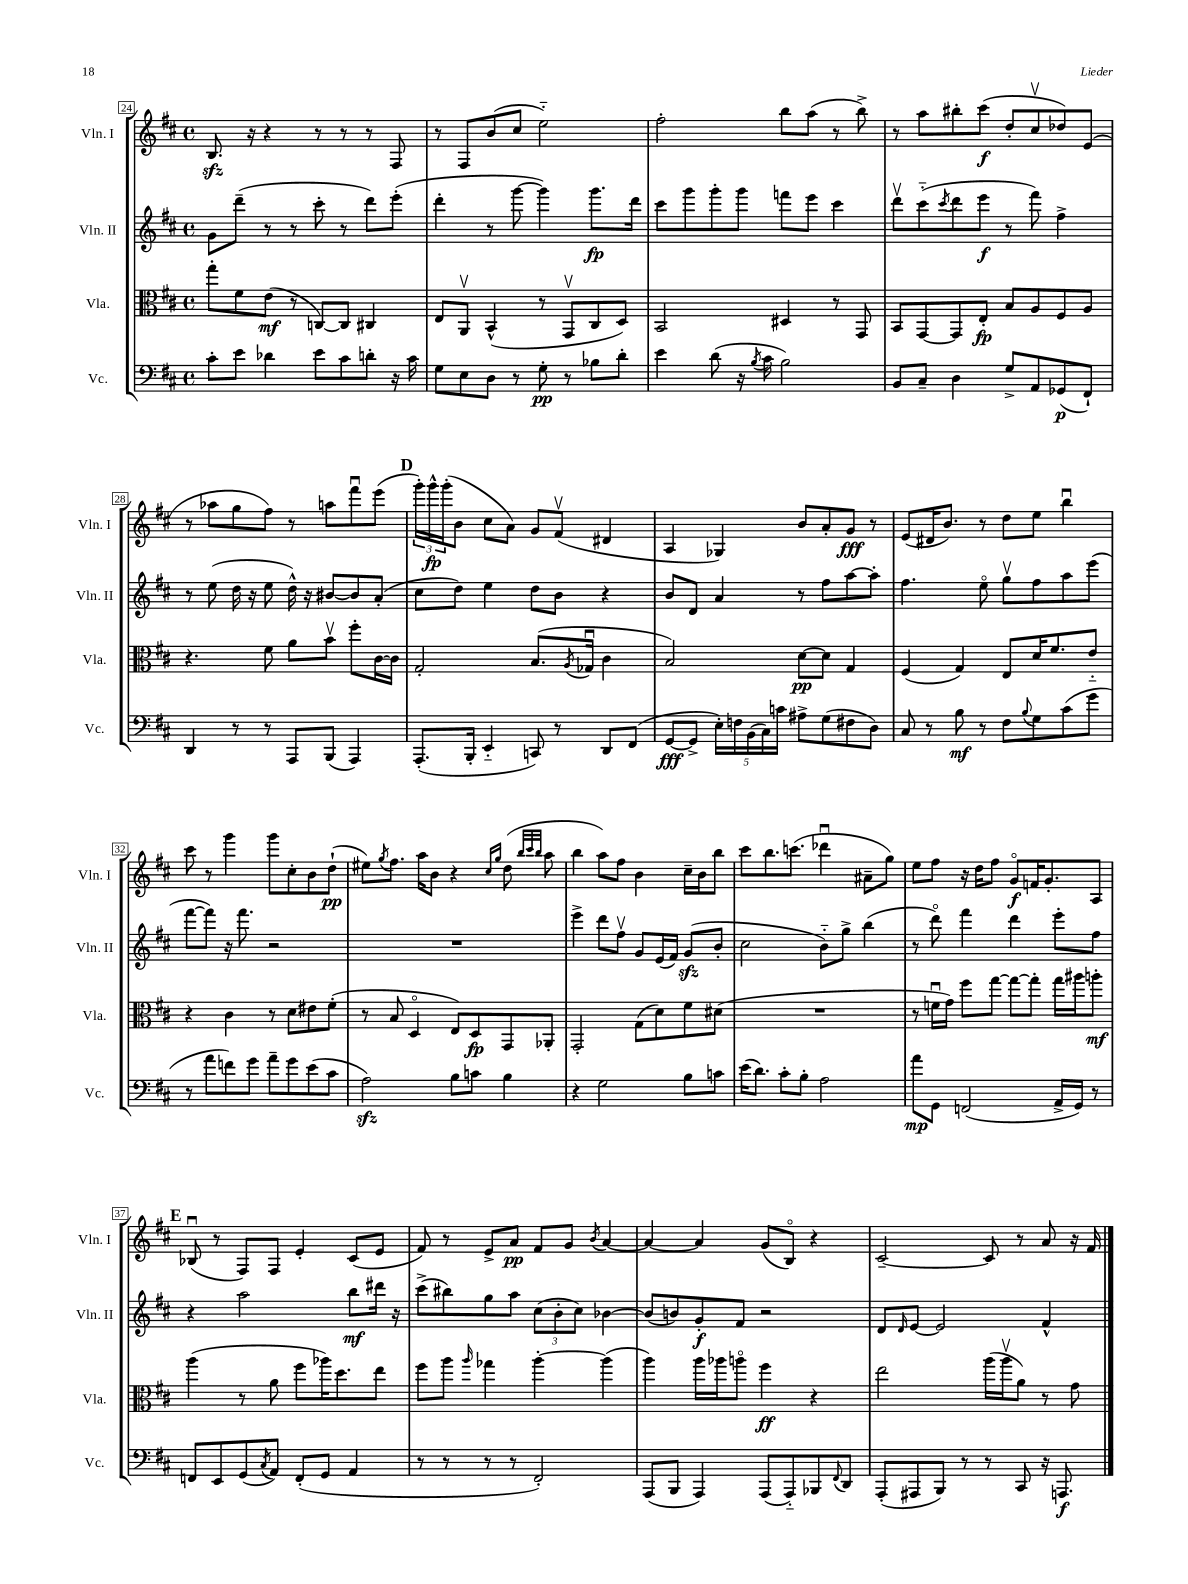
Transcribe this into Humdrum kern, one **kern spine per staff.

**kern	**dynam	**kern	**dynam	**kern	**dynam	**kern	**dynam
*part4	*part4	*part3	*part3	*part2	*part2	*part1	*part1
*staff4	*staff4	*staff3	*staff3	*staff2	*staff2	*staff1	*staff1
*I"Vc.	*	*I"Vla.	*	*I"Vln. II	*	*I"Vln. I	*
*I'Vc.	*	*I'Vla.	*	*I'Vln. II	*	*I'Vln. I	*
*clefF4	*	*clefC3	*	*clefG2	*	*clefG2	*
*k[f#c#]	*	*k[f#c#]	*	*k[f#c#]	*	*k[f#c#]	*
*M4/4	*	*M4/4	*	*M4/4	*	*M4/4	*
*met(c)	*	*met(c)	*	*met(c)	*	*met(c)	*
=24	=24	=24	=24	=24	=24	=24	=24
8c#'\L	.	8gg'\L	.	8g\L	.	8.Bzz/	.
8e\J	.	8f#\	.	(8ddd~\J	.	.	.
.	.	.	.	.	.	16r	.
4d-X\	.	(8e\J	mf	8r	.	4r	.
.	.	8r	.	8r	.	.	.
8e\L	.	[8Cn/L)	.	8ccc#'\	.	8r	.
8c#\	.	8C/J]	.	8r	.	8r	.
8dn'\J	.	4C#X/	.	8ddd\L)	.	8r	.
16r	.	.	.	(8eee'\J	.	8F#/	.
16c#\	.	.	.	.	.	.	.
=25	=25	=25	=25	=25	=25	=25	=25
8G\L	.	8E/L	.	4ddd'\	.	8r	.
8E\	.	8AAv/J	.	.	.	8F#/L	.
8D\J	.	(4BB^^/	.	8r	.	(8b/	.
8r	.	.	.	[8ggg\	.	8cc#/J	.
8G'\	pp	8r	.	4ggg\])	.	2ee\)	.
8r	.	8GGv/L	.	.	.	.	.
8B-X\L	.	8C#/	.	8.ggg\L	fp	.	.
8d'\J	.	8D/J)	.	.	.	.	.
.	.	.	.	16ddd\Jk	.	.	.
=26	=26	=26	=26	=26	=26	=26	=26
4e\	.	2BB/	.	8ccc#\L	.	2ff#'\	.
.	.	.	.	8ggg\	.	.	.
(8d\	.	.	.	8ggg'\	.	.	.
16r	.	.	.	8ggg\J	.	.	.
8qB/	.	.	.	.	.	.	.
16c#\	.	.	.	.	.	.	.
2B\)	.	4D#X/	.	8fffn\L	.	8bb\L	.
.	.	.	.	8eee\J	.	(8aa\J	.
.	.	8r	.	4ccc#\	.	8r	.
.	.	8GG/	.	.	.	8bb^\)	.
=27	=27	=27	=27	=27	=27	=27	=27
8BB/L	.	8BB/L	.	8dddv\L	.	8r	.
8C#~/J	.	[8GG/	.	(8ccc#\	.	8aa\L	.
.	.	.	.	8qccc#/	.	.	.
4D\	.	8GG/]	.	8ddd\	.	8bb#X'\	.
.	.	8E'/J	fp	8eee\J	f	(8ccc#\J	f
8G^/L	.	8B/L	.	8r	.	8dd'/L	.
8AA/	.	8A/	.	8fff#\)	.	8cc#v/	.
(8GG-X/	p	8F#/	.	4ff#^\	.	8dd-X/)	.
8FF#`/J)	.	8A/J	.	.	.	(8e/J	.
!!LO:LB:g=z
=28	=28	=28	=28	=28	=28	=28	=28
4DD/	.	4.r	.	8r	.	8r	.
.	.	.	.	(8ee\	.	8aa-X\L	.
8r	.	.	.	16dd\	.	8gg\	.
.	.	.	.	16r	.	.	.
8r	.	8f#\	.	8ee\	.	8ff#\J)	.
8AAA/L	.	8a\L	.	16dd^^\)	.	8r	.
.	.	.	.	16r	.	.	.
(8BBB/J	.	8bv\J	.	[8b#X/L	.	8aan\L	.
4AAA/)	.	8ff#'\L	.	8b#/]	.	8fff#u\	.
.	.	[16c#\L	.	(8a'/J	.	(8eee\J	.
.	.	16c#\JJ]	.	.	.	.	.
!!LO:REH:place=s1:t=D
=29	=29	=29	=29	=29	=29	=29	=29
(8.AAA'/L	.	2G'/	.	8cc#\L	.	24ggg'\LL)	.
.	.	.	.	.	.	24ggg^^\	fp
.	.	.	.	.	.	(24ggg'\J	.
.	.	.	.	8dd\J)	.	8b\J	.
16BBB'/Jk	.	.	.	.	.	.	.
4EE/	.	.	.	4ee\	.	8cc#\L	.
.	.	.	.	.	.	8a\J)	.
8CCn/)	.	(8.B/L	.	8dd\L	.	8g/L	.
8r	.	.	.	8b\J	.	(8f#v/J	.
.	.	8qA/	.	.	.	.	.
.	.	16G-Xu/Jk	.	.	.	.	.
8DD/L	.	4c#\	.	4r	.	4d#X/	.
(8FF#/J	.	.	.	.	.	.	.
=30	=30	=30	=30	=30	=30	=30	=30
[8GG/L	fff	2B/)	.	8b/L	.	4A/	.
8GG^/J]	.	.	.	8d/J	.	.	.
20E'\LL)	.	.	.	4a/	.	4G-X/)	.
20Fn\	.	.	.	.	.	.	.
(20BB\	.	.	.	.	.	.	.
20C#\)	.	.	.	.	.	.	.
20cn\JJ	.	.	.	.	.	.	.
8A#X^\L	.	[8d\L	pp	8r	.	8b/L	.
(8G\	.	8d\J]	.	8ff#\L	.	8a'/	.
8F#X\	.	4G/	.	[8aa\	.	8g/J	fff
8D\J)	.	.	.	8aa'\J]	.	8r	.
=31	=31	=31	=31	=31	=31	=31	=31
8C#/	.	(4F#/	.	4.ff#\	.	(8e/L	.
8r	.	.	.	.	.	16d#X/K	.
.	.	.	.	.	.	8.b/J)	.
8B\	mf	4G/)	.	.	.	.	.
8r	.	.	.	8ee\	.	8r	.
8F#\L	.	8E/L	.	8ggv\L	.	8dd\L	.
8qqB/	.	.	.	.	.	.	.
8G\	.	16d/K	.	8ff#\	.	8ee\J	.
.	.	8.f#/	.	.	.	.	.
(8c#\	.	.	.	8aa\	.	4bbu\	.
8g\J	.	8e/J	.	(8eee\J	.	.	.
!!LO:LB:g=z
=32	=32	=32	=32	=32	=32	=32	=32
8r	.	4r	.	[8fff#\L	.	8ccc#\	.
8a\L	.	.	.	8fff#\J])	.	8r	.
8fn\)	.	4c#\	.	16r	.	4ggg\	.
.	.	.	.	8.fff#\	.	.	.
8g\J	.	.	.	.	.	.	.
8a~\L	.	8r	.	2r	.	8ggg\L	.
8g\	.	8d\L	.	.	.	8cc#'\	.
(8e\	.	8e#X\	.	.	.	8b\	.
8c#\J	.	(8f#'\J	.	.	.	(8dd`\J	pp
=33	=33	=33	=33	=33	=33	=33	=33
2Azz\)	.	8r	.	1r	.	8ee#X\L)	.
.	.	.	.	.	.	8qgg/	.
.	.	8B/	.	.	.	8.ff#\J	.
.	.	4D/	.	.	.	.	.
.	.	.	.	.	.	16aa\KL	.
.	.	.	.	.	.	8b\J	.
8B\L	.	8E/L)	.	.	.	4r	.
8cn\J	.	8D/	fp	.	.	.	.
.	.	.	.	.	.	16qqcc#/LL	.
.	.	.	.	.	.	16qqgg/JJ	.
4B\	.	8GG/	.	.	.	(8dd\	.
.	.	.	.	.	.	32qqbb/LLL	.
.	.	.	.	.	.	32qqccc#/	.
.	.	.	.	.	.	32qqbb/JJJ	.
.	.	8AA-X'/J	.	.	.	8aa\	.
=34	=34	=34	=34	=34	=34	=34	=34
4r	.	2GG'/	.	4eee^\	.	4bb\	.
2G\	.	.	.	8ddd\L	.	8aa\L)	.
.	.	.	.	8ff#v\J	.	8ff#\J	.
.	.	(8G\L	.	8g/L	.	4b\	.
.	.	8d\)	.	(16e/L	.	.	.
.	.	.	.	16f#/JJ)	.	.	.
8B\L	.	8f#\	.	(8gzz/L	.	16cc#~\LL	.
.	.	.	.	.	.	16b\J	.
8cn\J	.	(8d#X\J	.	8b'/J	.	8bb\J	.
=35	=35	=35	=35	=35	=35	=35	=35
(16e\KL	.	1r	.	2cc#\	.	8ccc#\L	.
8.d\J)	.	.	.	.	.	.	.
.	.	.	.	.	.	8.bb\	.
8c#'\L	.	.	.	.	.	.	.
.	.	.	.	.	.	(8.cccn\J	.
8B'\J	.	.	.	.	.	.	.
2A\	.	.	.	8b\L)	.	4ddd-Xu\	.
.	.	.	.	8gg^\J	.	.	.
.	.	.	.	(4bb\	.	8a#X~\L	.
.	.	.	.	.	.	8gg\J)	.
=36	=36	=36	=36	=36	=36	=36	=36
8a\L	mp	8r	.	8r	.	8ee\L	.
8GG\J	.	16fnu\LL	.	8ddd\)	.	8ff#\J	.
.	.	16g\JJ)	.	.	.	.	.
(2FFn/	.	8ff#\L	.	4fff#\	.	16r	.
.	.	.	.	.	.	16dd\KL	.
.	.	[8gg\J	.	.	.	8ff#\J	.
.	.	8gg\L_	.	4ddd\	.	8g/L	f
.	.	8gg'\J]	.	.	.	16fn/K	.
.	.	.	.	.	.	8.g'/	.
16AA^/LL	.	16gg\LL	.	8eee'\L	.	.	.
16GG/JJ)	.	16aa#X\J	.	.	.	.	.
8r	.	8aan'\J	mf	8ff#\J	.	8A/J	.
!!LO:LB:g=z
!!LO:REH:place=s1:t=E
=37	=37	=37	=37	=37	=37	=37	=37
8FFn/L	.	(4aa\	.	4r	.	(8B-Xu/	.
8EE/	.	.	.	.	.	8r	.
(8GG/	.	8r	.	2aa\	.	8F#/L)	.
8qC#/	.	.	.	.	.	.	.
8AA/J)	.	8a\	.	.	.	8F#/J	.
(8FF'/L	.	8ff#\L	.	.	.	4e'/	.
8GG/J	.	16aa-X\K)	.	.	.	.	.
.	.	8.dd\	.	.	.	.	.
4AA/	.	.	.	8bb\L	mf	(8c#/L	.
.	.	8ee\J	.	16ddd#X\Jk	.	8e/J	.
.	.	.	.	16r	.	.	.
=38	=38	=38	=38	=38	=38	=38	=38
8r	.	8ff#\L	.	(8ccc#^\L	.	8f#/)	.
8r	.	8aa\J	.	8bb#X\)	.	8r	.
.	.	16qqaa/	.	.	.	.	.
8r	.	4gg-X\	.	8gg\	.	8e^/L	.
8r	.	.	.	8aa\J	.	8a/J	pp
2FF#'/)	.	[4aa'\	.	(12cc#\L	.	8f#/L	.
.	.	.	.	12b'\	.	.	.
.	.	.	.	.	.	8g/J	.
.	.	.	.	12cc#\J)	.	.	.
.	.	.	.	.	.	8qb/	.
.	.	(4aa\]	.	[4b-X\	.	[4a/	.
=39	=39	=39	=39	=39	=39	=39	=39
(8AAA/L	.	4aa\)	.	(8b-/L]	.	4a/_	.
8BBB/J	.	.	.	8bn/)	.	.	.
4AAA/)	.	16aa\LL	.	8g'/	f	4a/]	.
.	.	16aa-X\J	.	.	.	.	.
.	.	8aan\J	.	8f#/J	.	.	.
(8AAA/L	.	4ff#\	ff	2r	.	(8g/L	.
8AAA/)	.	.	.	.	.	8B/J)	.
8BBB-X/	.	4r	.	.	.	4r	.
8qqFF#/	.	.	.	.	.	.	.
8DD/J	.	.	.	.	.	.	.
=40	=40	=40	=40	=40	=40	=40	=40
(8AAA'/L	.	2ee\	.	8d/L	.	[2c#~/	.
.	.	.	.	16qqd/	.	.	.
8AAA#X/	.	.	.	[8e/J	.	.	.
8BBB/J)	.	.	.	2e/]	.	.	.
8r	.	.	.	.	.	.	.
8r	.	(16aa\LL	.	.	.	8c#/]	.
.	.	16aav\J	.	.	.	.	.
8CC#/	.	8a\J)	.	.	.	8r	.
16r	.	8r	.	4f#^^/	.	8a/	.
8.AAAn/	f	.	.	.	.	.	.
.	.	8g\	.	.	.	16r	.
.	.	.	.	.	.	16f#/	.
==	==	==	==	==	==	==	==
*-	*-	*-	*-	*-	*-	*-	*-
